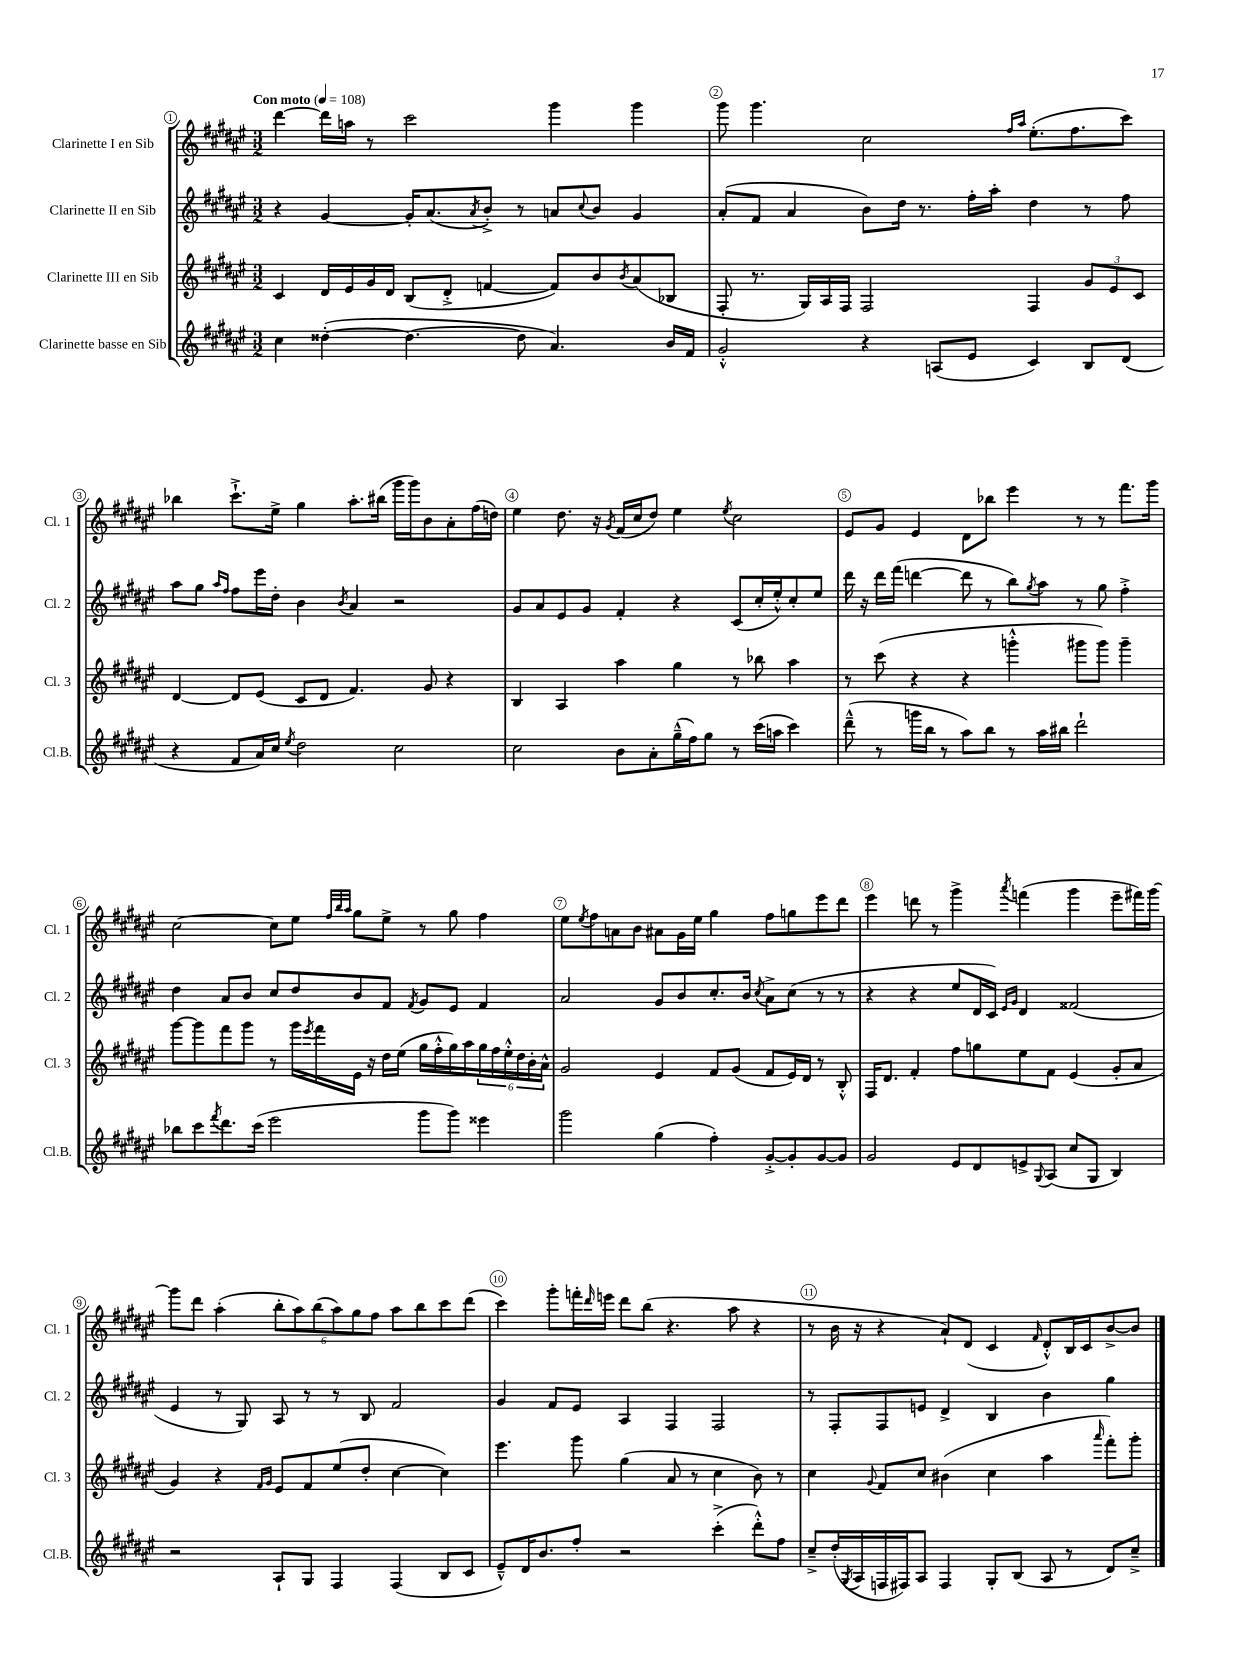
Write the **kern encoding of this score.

**kern	**kern	**kern	**kern
*part4	*part3	*part2	*part1
*staff4	*staff3	*staff2	*staff1
*I"Clarinette basse en Sib	*I"Clarinette III en Sib	*I"Clarinette II en Sib	*I"Clarinette I en Sib
*I'Cl.B.	*I'Cl. 3	*I'Cl. 2	*I'Cl. 1
*clefG2	*clefG2	*clefG2	*clefG2
*k[f#c#g#d#a#e#]	*k[f#c#g#d#a#e#]	*k[f#c#g#d#a#e#]	*k[f#c#g#d#a#e#]
*M3/2	*M3/2	*M3/2	*M3/2
*MM108	*MM108	*MM108	*MM108
=1	=1	=1	=1
!	!	!	!LO:TX:a:B:t=Con moto
4cc#\	4c#/	4r	[4ddd#\
([4dd##X'\	16d#/LL	[4g#/	16ddd#\LL]
.	16e#/	.	16aan\JJ
.	16g#/	.	8r
.	16d#/JJ	.	.
4.dd##\_	(8B/L	16g#'/KL]	2ccc#\
.	.	(8.a#/	.
.	8d#'^/J	.	.
.	.	8qa#/	.
.	[4fn/	8b'^/J)	.
8dd##\]	.	8r	.
4.a#/)	8f/L])	8an/L	4ggg#\
.	.	8qqcc#/	.
.	8b/	8b/J	.
.	8qb/	.	.
.	(8a#/	4g#/	4ggg#\
16b/LL	8B-X/J	.	.
16f#/JJ	.	.	.
=2	=2	=2	=2
2g#'^^/	8F#'/	(8a#'/L	8ggg#\
.	8.r	8f#/J	4.ggg#\
.	.	4a#/	.
.	16G#/LL)	.	.
.	16A#/	.	.
.	16F#/JJ	.	.
4r	2F#/	8b\L)	2cc#\
.	.	16dd#\Jk	.
.	.	8.r	.
(8An/L	.	.	.
8e#/J	.	16ff#'\LL	.
.	.	16aa#'\JJ	.
.	.	.	16qqff#/LL
.	.	.	16qqaa#/JJ
4c#/)	4F#/	4dd#\	(8.ee#'\L
.	.	.	8.ff#\
8B/L	12g#/L	8r	.
.	12e#/	.	.
(8d#/J	.	8ff#\	8ccc#\J)
.	12c#/J	.	.
!!LO:LB:g=z
=3	=3	=3	=3
4r	[4d#/	8aa#\L	4bb-X\
.	.	8gg#\J	.
.	.	16qqaa#/LL	.
.	.	16qqff#/JJ	.
8f#/L	8d#/L]	8ff#\L	8.ccc#`^\L
16a#/L)	(8e#/J	16eee#\L	.
16cc#/JJ	.	16dd#'\JJ	16ee#^\Jk
8qee#/	.	.	.
2dd#\	8c#/L	4b\	4gg#\
.	8d#/J	.	.
.	.	8qb/	.
.	4.f#/)	4a#/	8.aa#'\L
.	.	.	(16bb#X\Jk
2cc#\	.	2r	16ggg#\LL
.	.	.	16ggg#\J)
.	8g#/	.	8b\
.	4r	.	8a#'\
.	.	.	(16ff#\L
.	.	.	16ddn\JJ)
=4	=4	=4	=4
2cc#\	4B/	8g#/L	4ee#\
.	.	8a#/	.
.	4A#/	8e#/	8.dd#\
.	.	8g#/J	.
.	.	.	16r
.	.	.	8qg#/
8b\L	4aa#\	4f#'/	(16f#/LL
.	.	.	16cc#/J
8a#'\	.	.	8dd#/J)
(16gg#~^^\L	4gg#\	4r	4ee#\
16ff#\J)	.	.	.
8gg#\J	.	.	.
.	.	.	8qee#/
8r	8r	(8c#/L	2cc#\
(16ccc#\LL	8bb-X\	16cc#'/L	.
16aan\JJ	.	16ee#'^^/J)	.
4ccc#\)	4aa#\	8cc#'/	.
.	.	8ee#/J	.
=5	=5	=5	=5
(8ddd#~^^\	8r	16ddd#\	8e#/L
.	.	16r	.
8r	(8ccc#\	16ddd#\LL	8g#/J
.	.	(16fff#\JJ	.
16gggn\LL	4r	[4dddn\	4e#/
16bb\JJ	.	.	.
8r	.	.	.
8aa#\L)	4r	8ddd\]	8d#\L
8bb\J	.	8r	8bb-X\J
8r	4gggn'^^\	8bb\L)	4eee#\
.	.	8qgg#/	.
16aa#\LL	.	8aa#\J	.
16bb#X\JJ	.	.	.
2ddd#`\	8ggg#X\L	8r	8r
.	8ggg#\J)	8gg#\	8r
.	4ggg#~\	4ff#'^\	8.fff#\L
.	.	.	16ggg#\Jk
!!LO:LB:g=z
=6	=6	=6	=6
8bb-X\L	[8ggg#\L	4dd#\	[2cc#\
8ccc#\	8ggg#\]	.	.
8qfff#/	.	.	.
8.ddd#\	8fff#\	8a#/L	.
.	8ggg#\J	8b/J	.
(16ccc#\Jk	.	.	.
2eee#\	8r	8cc#/L	8cc#\L]
.	16ggg#\LL	8dd#/	8ee#\J
.	8qeee#/	.	.
.	16fff#\	.	.
.	.	.	32qqff#/LLL
.	.	.	32qqbb/
.	.	.	32qqaa#/JJJ
.	16e#\JJ	8b/	8gg#\L
.	16r	.	.
.	16dd#\LL	8f#/J	8ee#^\J
.	(16ee#\JJ	.	.
.	.	8qf#/	.
8ggg#\L	16gg#\LL	8g#/L	8r
.	16ff#'^^\	.	.
8ggg#\J)	16gg#\)	8e#/J	8gg#\
.	16aa#\	.	.
4eee##X\	24gg#\	4f#/	4ff#\
.	24ff#\	.	.
.	24ee#'^^\	.	.
.	24dd#\	.	.
.	24b'\	.	.
.	24a#^^\JJ	.	.
=7	=7	=7	=7
2ggg#\	2g#/	2a#/	8ee#\L
.	.	.	8qee#/
.	.	.	8ff#\
.	.	.	8an\
.	.	.	8b\J
(4gg#\	4e#/	8g#/L	8a#X\L
.	.	8b/	16g#\L
.	.	.	16ee#\JJ
4ff#'\)	8f#/L	8.cc#'/	4gg#\
.	(8g#/J	.	.
.	.	16b/Jk	.
.	.	8qcc#/	.
[8g#'^/L	8f#/L	8a#^\L	8ff#\L
8g#'/]	16e#/L)	(8cc#\J	8ggn\
.	16d#/JJ	.	.
[8g#/	8r	8r	8eee#\
8g#/J]	8B'^^/	8r	8ddd#\J
=8	=8	=8	=8
2g#/	16F#/KL	4r	4eee#\
.	8.d#/J	.	.
.	4f#'/	4r	8dddn\
.	.	.	8r
8e#/L	8ff#\L	8ee#/L	4ggg#^\
8d#/	8ggn\	16d#/L	.
.	.	16c#/JJ)	.
.	.	16qqe#/LL	.
.	.	16qqg#/JJ	8qaaa#/
8en^/	8ee#\	4d#/	(4fffn\
8qqG#/	.	.	.
(8A#/J	8f#\J	.	.
8cc#/L	(4e#/	(2f##X/	4ggg#\
8G#/J	.	.	.
4B/)	8g#'/L	.	8eee#~\L
.	8a#/J	.	16fff#X\L)
.	.	.	[16ggg#\JJ
!!LO:LB:g=z
=9	=9	=9	=9
2r	4g#/)	4e#/	8ggg#\L]
.	.	.	8ddd#\J
.	4r	8r	(4aa#'\
.	.	8G#/)	.
.	16qqf#/LL	.	.
.	16qqg#/JJ	.	.
8A#`/L	8e#/L	8A#/	12bb'\L
.	.	.	12aa#\)
8G#/J	8f#/	8r	.
.	.	.	(12bb\
4F#/	(8ee#/	8r	12aa#\)
.	.	.	12gg#\
.	8dd#'/J	8B/	.
.	.	.	12ff#\J
(4F#/	[4cc#\	2f#/	8aa#\L
.	.	.	8bb\
8B/L	4cc#\])	.	8ccc#\
8c#/J	.	.	(8ddd#\J
=10	=10	=10	=10
8e#~^^/L)	4.eee#\	4g#/	4ccc#\)
16d#/K	.	.	.
8.b/	.	.	.
.	.	8f#/L	8ggg#'\L
8ff#'/J	8ggg#\	8e#/J	16fffn'\L
.	.	.	16qqddd#/
.	.	.	16eeen\JJ
2r	(4gg#\	4A#/	8ddd#\L
.	.	.	(8bb\J
.	8a#/	4F#/	4.r
.	8r	.	.
(4ccc#'^\	4cc#\	2F#/	.
.	.	.	8aa#\
8ddd#'^^\L)	8b\)	.	4r
8ff#\J	8r	.	.
=11	=11	=11	=11
8cc#~^/L	4cc#\	8r	8r
(16dd#'/L	.	8F#'/L	16b\
8qG#/	.	.	.
16A#/	.	.	16r
.	8qqg#/	.	.
16Fn/	8f#/L	8F#/	4r
16F#X/J)	.	.	.
8A#/J	8cc#/J	8en/J	.
4F#/	(4b#X\	4d#^/	8a#`/L)
.	.	.	(8d#/J
8G#'/L	4cc#\	4B/	4c#/
(8B/J	.	.	.
.	.	.	16qqf#/
8A#/	4aa#\	4b\	8d#'^^/L)
8r	.	.	16B/L
.	.	.	16c#/J
.	16qqaaa#/	.	.
8d#/L)	8fff#'\L)	4gg#\	[8b^/
8cc#~^/J	8ggg#'\J	.	8b/J]
==	==	==	==
*-	*-	*-	*-
